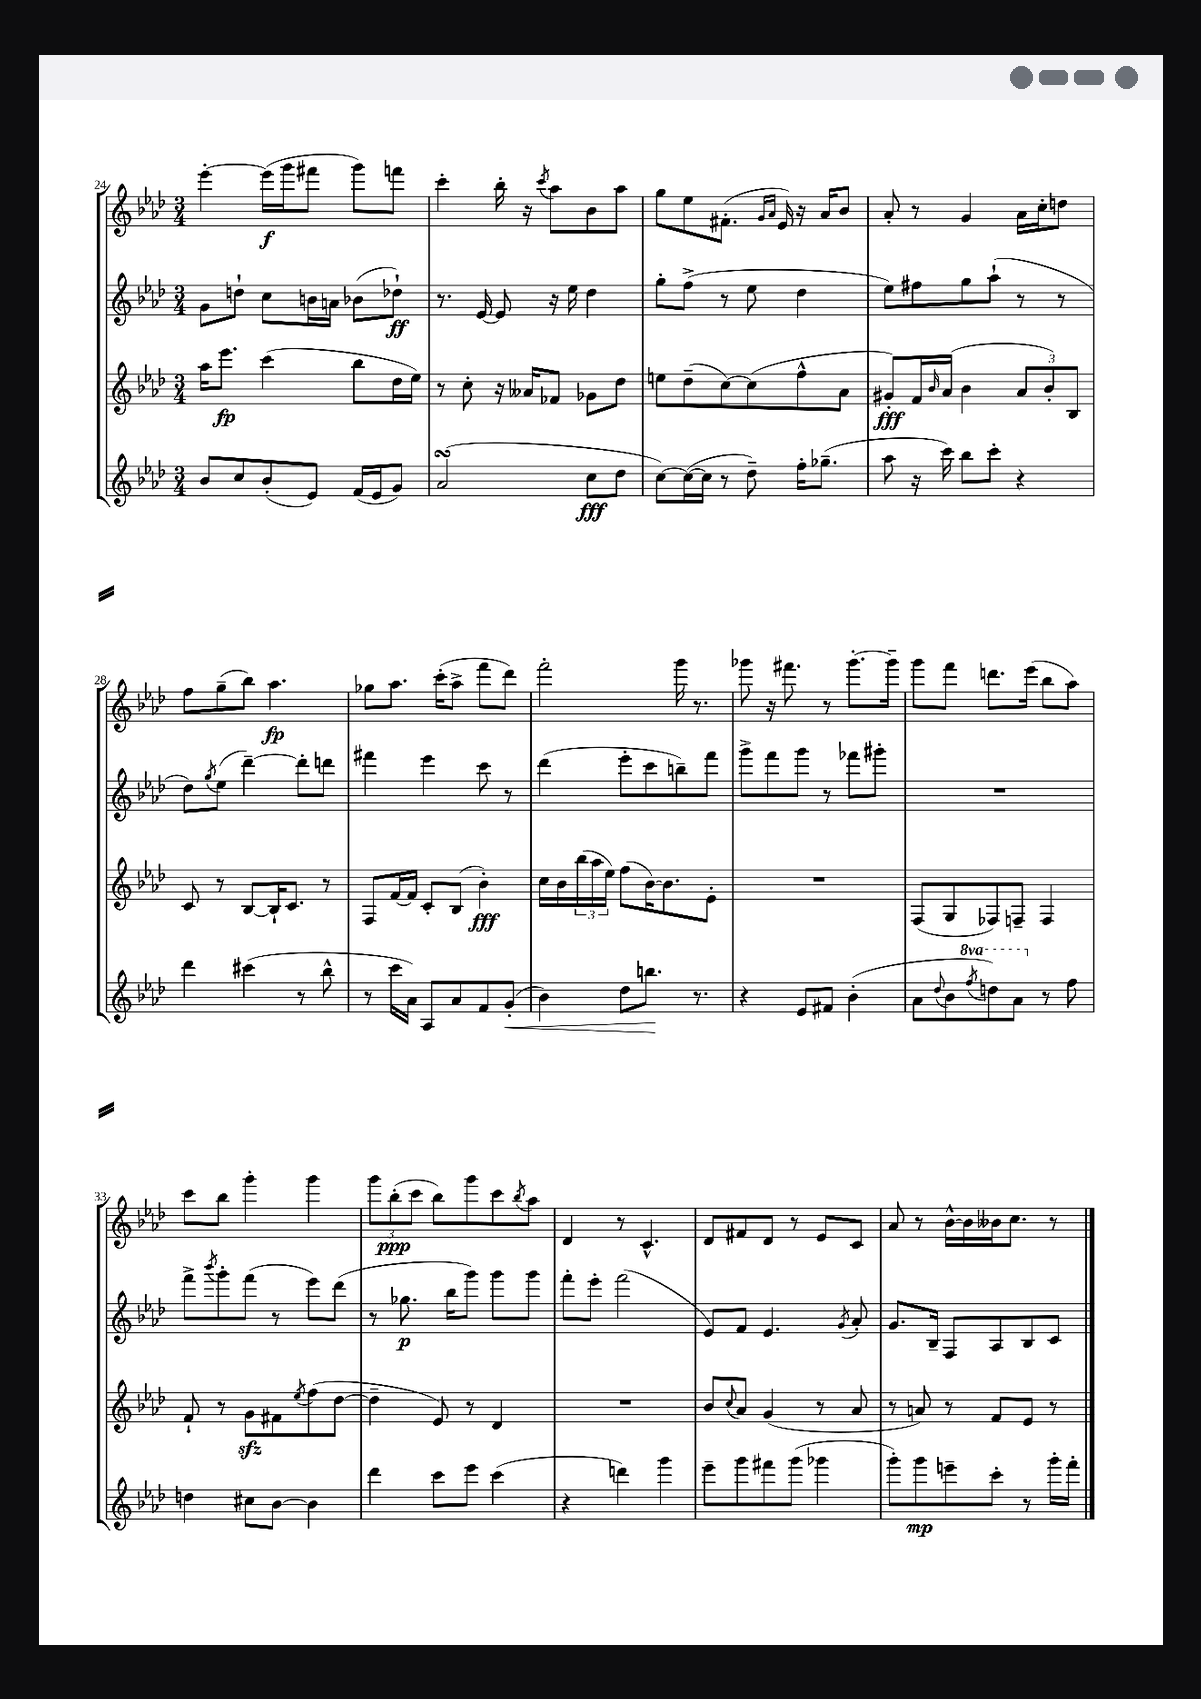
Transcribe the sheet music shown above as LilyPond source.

<<
\new StaffGroup <<
\new Staff = "s0" {
    \clef treble \key aes \major \numericTimeSignature \time 3/4
    ees'''4~-. ees'''16\f( g'''16 fis'''8 g'''8) f'''8 |
    c'''4-. bes''16-. r16 \acciaccatura { c'''8 } aes''8 bes'8 aes''8 |
    g''8 ees''8 fis'8.-.( \grace { g'16 aes'16 } ees'16) r16 aes'16 bes'8 |
    aes'8-. r8 g'4 aes'16 c''16-. d''8 |
    f''8 g''8--( bes''8) aes''4.\fp |
    ges''8 aes''8. c'''16-.( aes''8-> f'''8 des'''8) |
    f'''2-. g'''16 r8. |
    ges'''8 r16 fis'''8. r8 ges'''8.~-. ges'''16-- |
    g'''8 f'''8 d'''8. ees'''16( bes''8 aes''8) |
    c'''8 bes''8 g'''4-. g'''4 |
    \tuplet 3/2 { g'''8 bes''8-.\ppp( c'''8 } bes''8) g'''8 c'''8 \acciaccatura { bes''8 } aes''8 |
    des'4 r8 c'4.-^ |
    des'8 fis'8 des'8 r8 ees'8 c'8 |
    aes'8 r8 bes'16~-^ bes'16 beses'16 c''8. r8 \bar "|." |
}
\new Staff = "s1" {
    \clef treble \key aes \major \numericTimeSignature \time 3/4
    g'8 d''8-! c''8 b'16 a'16 bes'8( des''8-!\ff) |
    r8. ees'16~ ees'8 r16 ees''16 des''4 |
    g''8-. f''8->( r8 ees''8 des''4 |
    ees''8) fis''8 g''8 aes''8-!( r8 r8 |
    des''8) \acciaccatura { g''8 } ees''8( des'''4~--) des'''8-. d'''8 |
    fis'''4 ees'''4 c'''8 r8 |
    des'''4( ees'''8-. c'''8 b''8--) f'''8 |
    g'''8-> f'''8 g'''8 r8 fes'''8 gis'''8-. |
    R2. |
    f'''8-> \acciaccatura { bes'''8 } g'''8-. f'''8( r8 ees'''8) des'''8( |
    r8 ges''8.\p bes''16 g'''8) g'''8 g'''8 |
    f'''8-. ees'''8-. f'''2( |
    ees'8) f'8 ees'4. \acciaccatura { g'8 } aes'8-. |
    g'8. bes16-- f8 aes8 bes8 c'8 \bar "|." |
}
\new Staff = "s2" {
    \clef treble \key aes \major \numericTimeSignature \time 3/4
    aes''16 ees'''8.\fp c'''4( bes''8 des''16 ees''16) |
    r8 c''8-. r16 aeses'16 fes'8 ges'8 des''8 |
    e''8 des''8--( c''8~) c''8( f''8-^ aes'8 |
    gis'8-.\fff) f'16 \grace { bes'16 } aes'16( bes'4 \tuplet 3/2 { aes'8 bes'8-.) bes8 } |
    c'8 r8 bes8~ bes16-! c'8. r8 |
    f8 f'16~ f'16 c'8-. bes8( bes'4-.\fff) |
    c''16 bes'16 \tuplet 3/2 { bes''16( aes''16 ees''16) } f''8( bes'16~) bes'8. ees'8-. |
    R2. |
    f8( g8 fes8) f8-- f4 |
    f'8-! r8 g'8\sfz fis'8 \acciaccatura { ees''8 } f''8( des''8~ |
    des''4-- ees'8) r8 des'4 |
    R2. |
    bes'8 \appoggiatura { c''8 } aes'8 g'4( r8 aes'8 |
    r8 a'8) r8 f'8 ees'8 r8 \bar "|." |
}
\new Staff = "s3" {
    \clef treble \key aes \major \numericTimeSignature \time 3/4 \set Staff.ottavationMarkups = #ottavation-simple-ordinals
    bes'8 c''8 bes'8-.( ees'8) f'16( ees'16 g'8) |
    aes'2\turn( c''8\fff des''8 |
    c''8~) c''16~( c''16 r8 des''8--) f''16-. ges''8.--( |
    aes''8 r16 c'''16) bes''8 c'''8-. r4 |
    des'''4 cis'''4( r8 bes''8-^ |
    r8 c'''16 aes'16) aes8 aes'8 f'8 g'8-.\<( |
    bes'4) des''8 b''8.\! r8. |
    r4 ees'8 fis'8 bes'4-.( |
    aes'8 \appoggiatura { des''8 } bes'8 \ottava #1 \acciaccatura { f'''8 } d'''8) aes''8 \ottava #0 r8 f''8 |
    d''4 cis''8 bes'8~ bes'4 |
    des'''4 c'''8 ees'''8 c'''4( |
    r4 d'''4) g'''4 |
    ees'''8-- g'''8 fis'''8 g'''8( ges'''4 |
    g'''8-.) g'''8\mp e'''8-- c'''8-. r8 g'''16-. f'''16-. \bar "|." |
}
>>
>>
\layout { \context { \Score currentBarNumber = #24 } }
